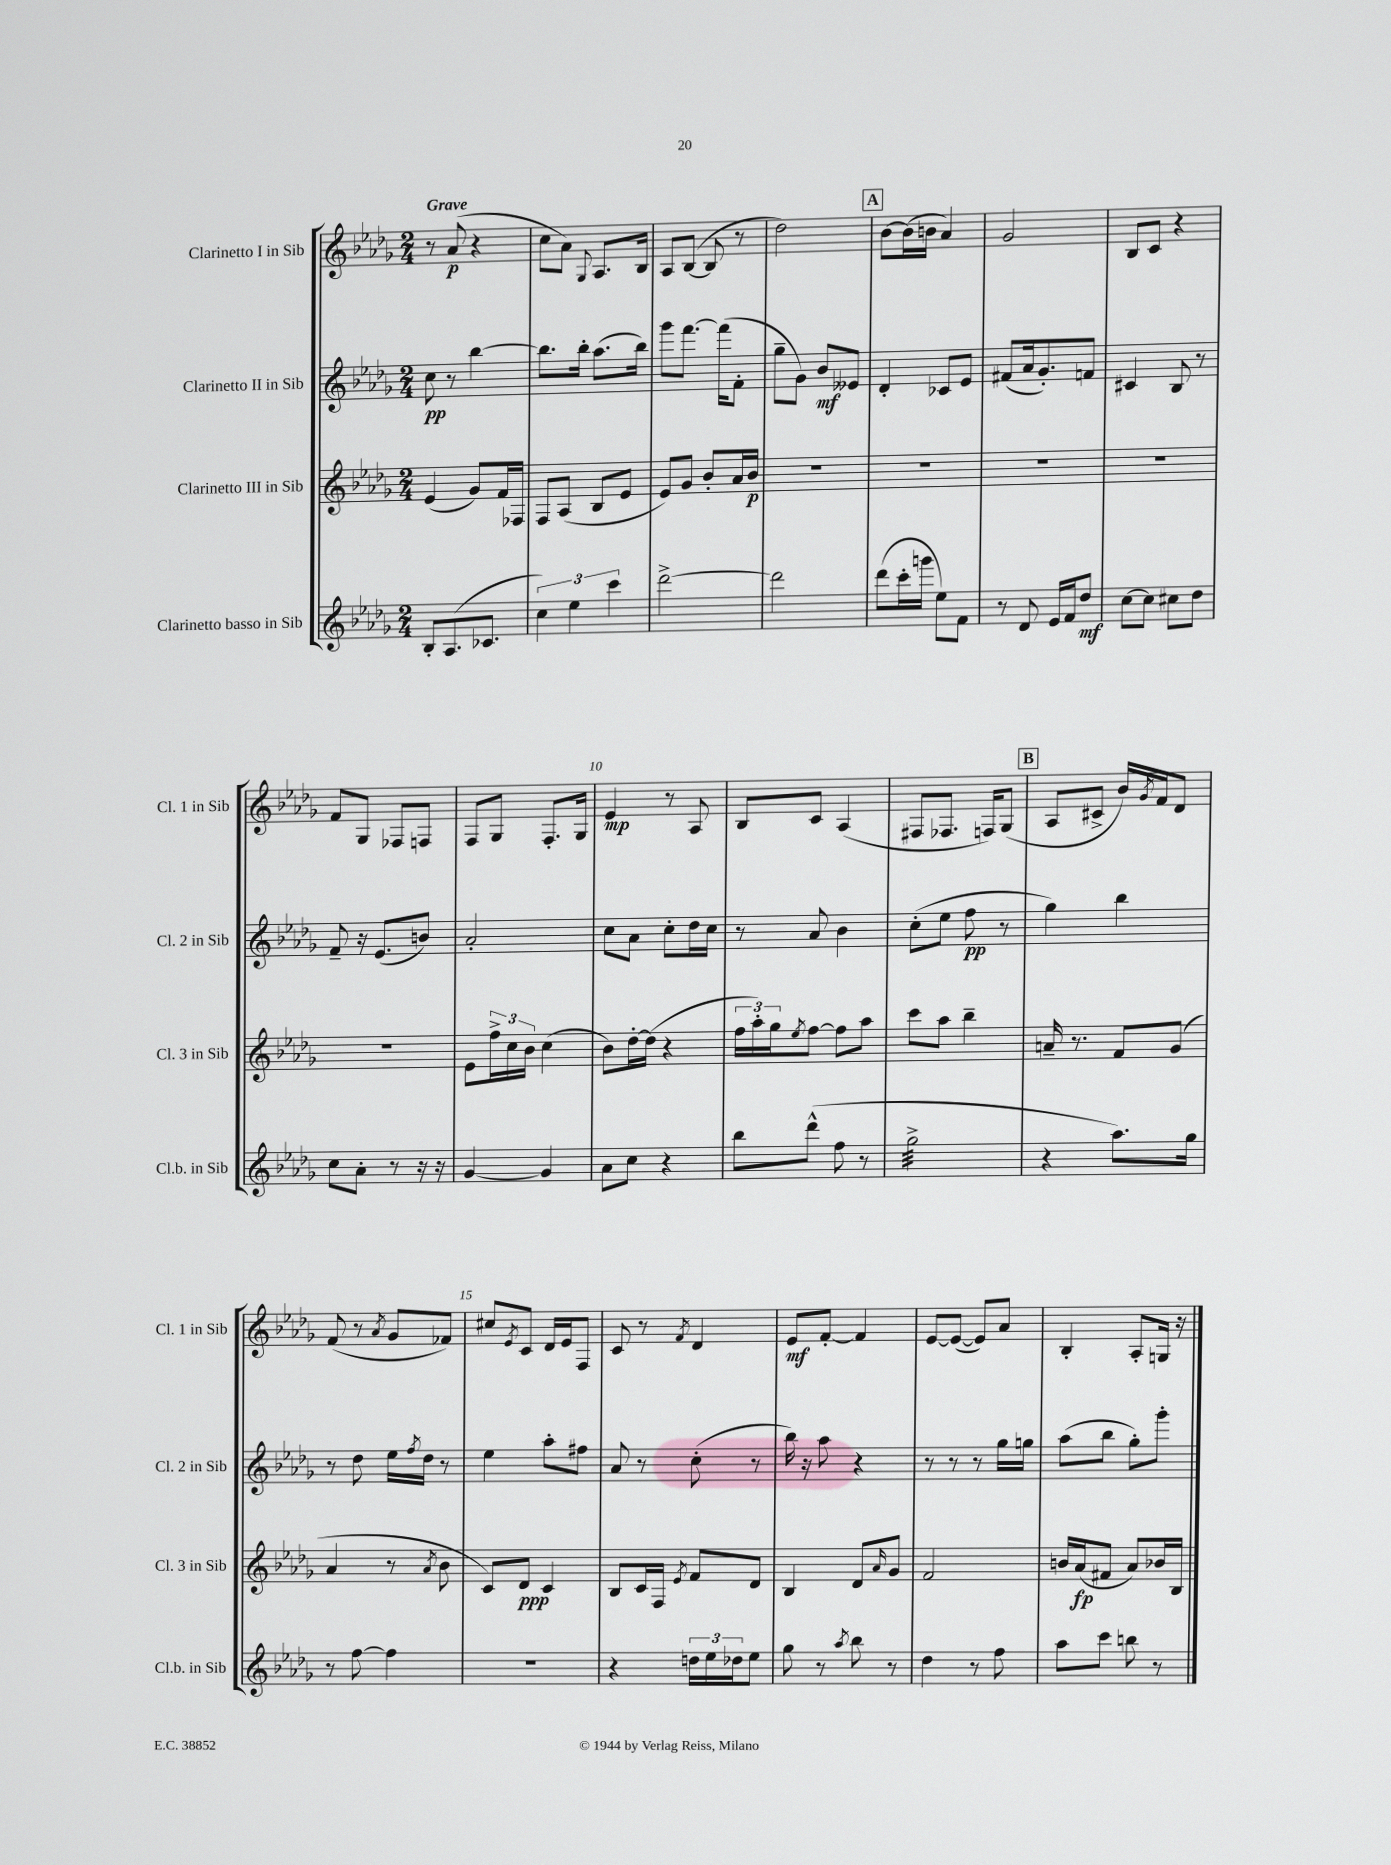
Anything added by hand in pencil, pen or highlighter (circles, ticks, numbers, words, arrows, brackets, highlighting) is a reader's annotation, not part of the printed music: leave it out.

**kern	**kern	**kern	**kern
*staff4	*staff3	*staff2	*staff1
*clefG2	*clefG2	*clefG2	*clefG2
*k[b-e-a-d-g-]	*k[b-e-a-d-g-]	*k[b-e-a-d-g-]	*k[b-e-a-d-g-]
*M2/4	*M2/4	*M2/4	*M2/4
8B-'	(4e-	8cc	8r
(8.A-	.	8r	(8a-
.	8g-)	[4bb-	4r
8.c-	.	.	.
.	16f	.	.
.	16F-	.	.
=	=	=	=
6cc)	8F	8.bb-]	8cc
.	(8A-	.	8a-)
6ee-	.	.	.
.	.	16bb-'	.
.	.	.	8qqG-
.	8B-	(8.aa-	8.A-
6ccc	.	.	.
.	8e-	.	.
.	.	16bb-)	16B-
=	=	=	=
[2ddd-^	8e-)	8ggg-	8A-
.	8g-	[8.fff	([8B-
.	8b-'	.	8B-]
.	.	(16fff]	.
.	16a-	8f'	8r
.	16b-	.	.
=	=	=	=
2ddd-]	2r	8gg-~	2dd-)
.	.	8g-)	.
.	.	8b-	.
.	.	8e--	.
=	=	=	=
(8ddd-	2r	4d-'	[8b-
16ccc'	.	.	(16b-]
16ggg	.	.	16b
8ee-)	.	8c-	4a-)
8f	.	8e-	.
=	=	=	=
8r	2r	(8f#	2g-
8d-	.	16a-	.
.	.	8.g-')	.
16e-	.	.	.
16f	.	.	.
8dd-	.	8f	.
=	=	=	=
[8cc	2r	4c#	8B-
8cc]	.	.	8c
8cc#	.	8B-	4r
8dd-	.	8r	.
=	=	=	=
8cc	2r	8f~	8f
8a-'	.	16r	8G-
.	.	(8.e-	.
8r	.	.	8F-
16r	.	8b)	8F
16r	.	.	.
=	=	=	=
[4g-	8e-	2a-'	8F
.	24ff^	.	8G-
.	24cc	.	.
.	24b-	.	.
4g-]	(4cc	.	8.F'
.	.	.	16G-
=	=	=	=
8a-	8b-)	8cc	4e-
8cc	[16dd-'	8a-	.
.	(16dd-]	.	.
4r	4r	8cc'	8r
.	.	16dd-	8A-
.	.	16cc	.
=	=	=	=
8bb-	24ff	8r	8B-
.	24aa-')	.	.
.	24gg-	.	.
.	8qee-	.	.
(8ddd-^^	[8ff	8a-	8c
8ff	8ff]	4b-	(4A-
8r	8aa-	.	.
=	=	=	=
2gg-^	8ccc	(8cc'	8F#
.	8aa-	8ee-	8.F-
.	4bb-~	8ff	.
.	.	.	16F)
.	.	8r	(8G-
=	=	=	=
4r	16a~	4gg-)	8A-
.	8.r	.	.
.	.	.	8c#^
8.aa-)	8f	4bb-	16b-)
.	.	.	8qg-
.	.	.	16f
.	(8g-	.	8d-
16gg-	.	.	.
=	=	=	=
8r	4a-	8r	(8f
[8ff	.	8dd-	8r
.	.	.	8qa-
4ff]	8r	16ee-	8g-
.	.	8qff	.
.	.	16dd-	.
.	8qa-	.	.
.	8b-	8r	8f-)
=	=	=	=
2r	8c)	4ee-	8cc#
.	.	.	8qe-
.	8d-	.	8c
.	4c	8aa-'	16d-
.	.	.	16e-
.	.	8ff#	8F
=	=	=	=
4r	8B-	8a-	8c
.	16c	8r	8r
.	16F	.	.
.	8qe-	.	8qf
24dd	8f	(8cc'	4d-
24ee-	.	.	.
24dd-	.	.	.
8ee-	8d-	8r	.
=	=	=	=
8gg-	4B-	16bb-)	8e-
.	.	16r	.
8r	.	8aa-	[8f'
8qaa-	.	.	.
8bb-	8d-	4r	4f]
.	16qqa-	.	.
8r	8g-	.	.
=	=	=	=
4dd-	2f	8r	[8e-
.	.	8r	(8e-_
8r	.	8r	8e-])
8ff	.	16gg-	8a-
.	.	16gg	.
=	=	=	=
8aa-	16b	(8aa-	4B-'
.	(16a-	.	.
8ccc	8f#	8bb-	.
8bb	8a-)	8gg-')	8A-'
8r	16b-	8ggg-'	16G
.	16B-	.	16r
==	==	==	==
*-	*-	*-	*-
